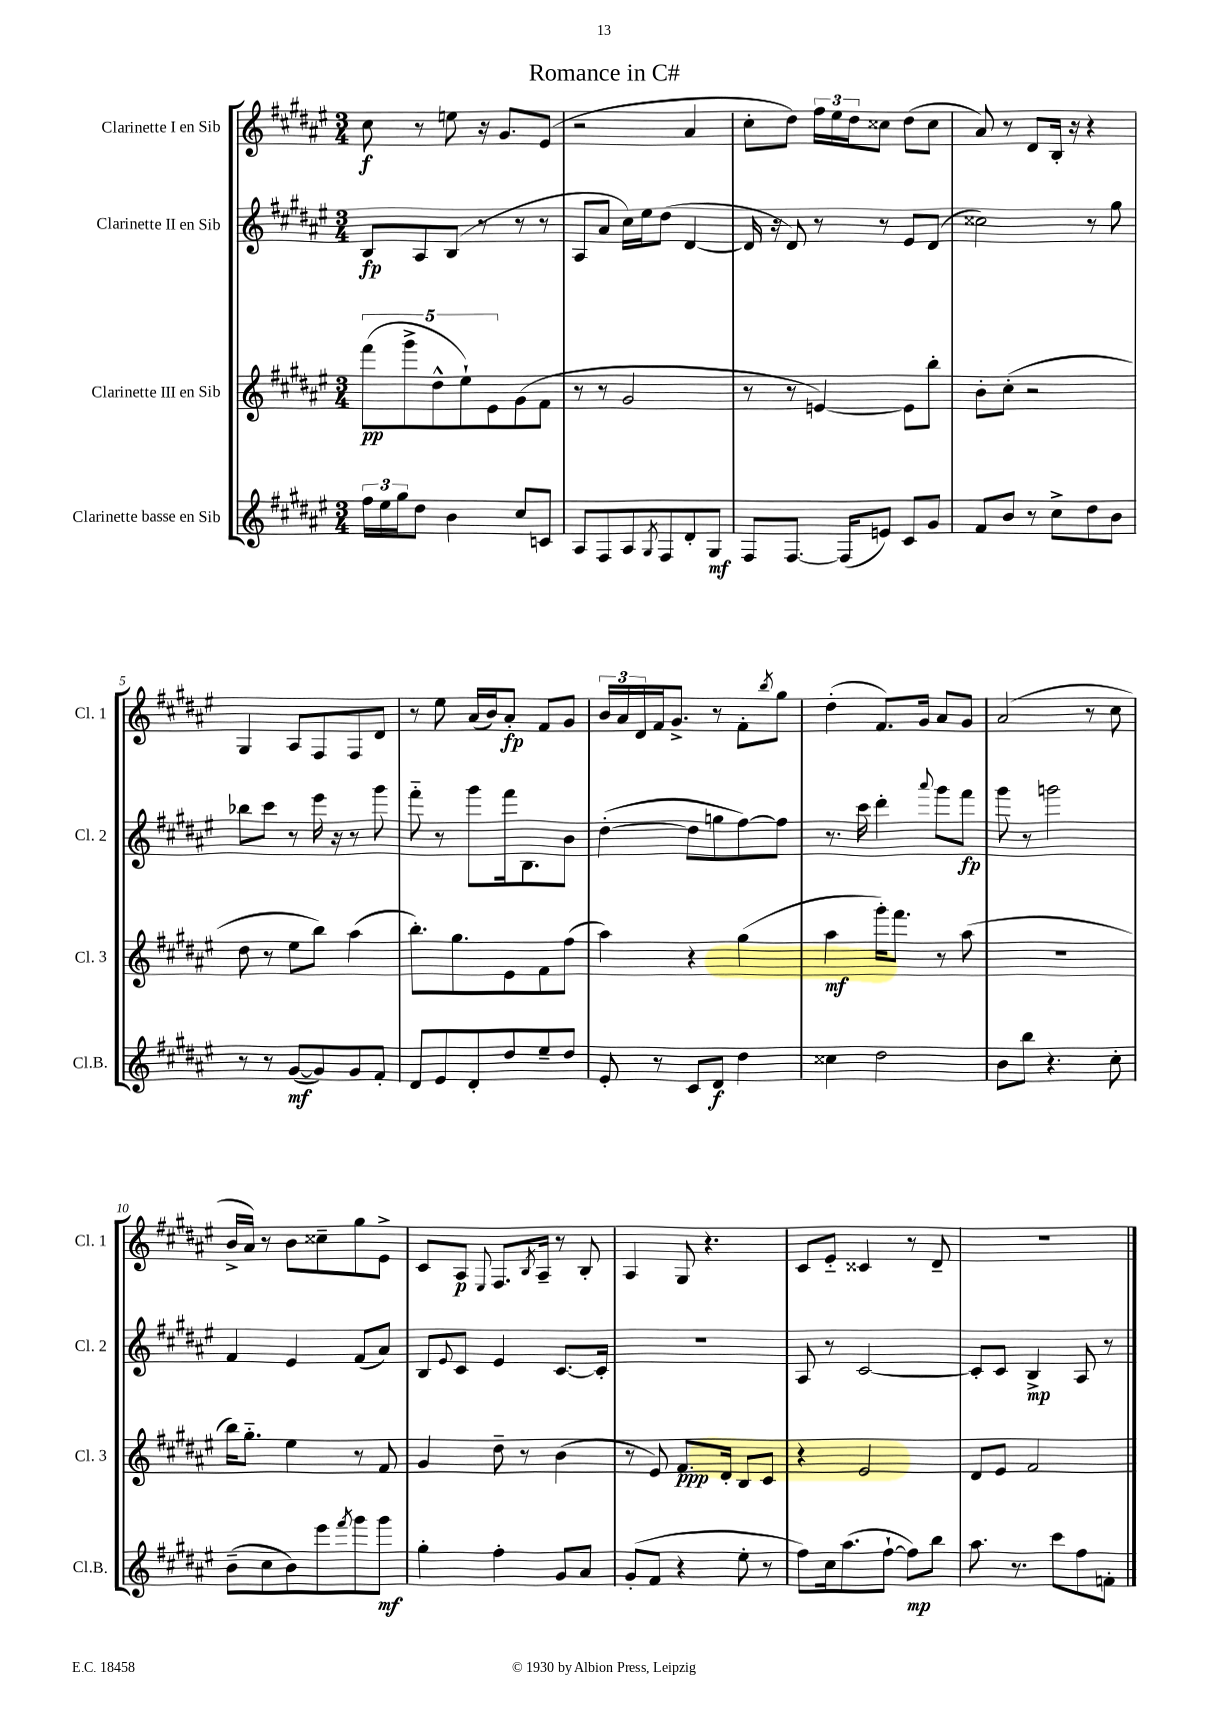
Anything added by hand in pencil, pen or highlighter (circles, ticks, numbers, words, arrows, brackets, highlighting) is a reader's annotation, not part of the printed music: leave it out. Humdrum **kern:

**kern	**dynam	**kern	**dynam	**kern	**dynam	**kern	**dynam
*part4	*part4	*part3	*part3	*part2	*part2	*part1	*part1
*staff4	*staff4	*staff3	*staff3	*staff2	*staff2	*staff1	*staff1
*I"Clarinette basse en Sib	*	*I"Clarinette III en Sib	*	*I"Clarinette II en Sib	*	*I"Clarinette I en Sib	*
*I'Cl.B.	*	*I'Cl. 3	*	*I'Cl. 2	*	*I'Cl. 1	*
*clefG2	*	*clefG2	*	*clefG2	*	*clefG2	*
*k[f#c#g#d#a#e#]	*	*k[f#c#g#d#a#e#]	*	*k[f#c#g#d#a#e#]	*	*k[f#c#g#d#a#e#]	*
*M3/4	*	*M3/4	*	*M3/4	*	*M3/4	*
=1	=1	=1	=1	=1	=1	=1	=1
24ff#\LL	.	(10fff#\L	pp	8B/L	fp	8cc#\	f
24ee#\	.	.	.	.	.	.	.
24gg#\J	.	.	.	.	.	.	.
.	.	10ggg#^\	.	.	.	.	.
8dd#\J	.	.	.	8A#/	.	8r	.
.	.	10dd#^^\	.	.	.	.	.
4b\	.	.	.	(8B/J	.	8een\	.
.	.	10ee#`\)	.	.	.	.	.
.	.	.	.	8r	.	16r	.
.	.	10e#\	.	.	.	.	.
.	.	.	.	.	.	8.g#/L	.
8cc#/L	.	(8g#\	.	8r	.	.	.
8cn/J	.	8f#\J	.	8r	.	(8e#/J	.
=2	=2	=2	=2	=2	=2	=2	=2
8A#/L	.	8r	.	8A#/L	.	2r	.
8F#/	.	8r	.	8a#/J	.	.	.
8A#/	.	2g#/	.	16cc#\LL)	.	.	.
.	.	.	.	16ee#\J	.	.	.
8qG#/	.	.	.	.	.	.	.
8F#/	.	.	.	(8dd#\J	.	.	.
8d#'/	.	.	.	[4d#/	.	4a#/	.
8G#/J	mf	.	.	.	.	.	.
=3	=3	=3	=3	=3	=3	=3	=3
8F#/L	.	8r	.	16d#/]	.	8cc#'\L	.
.	.	.	.	16r	.	.	.
[8.F#/J	.	8r	.	8d#/)	.	8dd#\J)	.
.	.	[4en/)	.	8r	.	24ff#\LL	.
.	.	.	.	.	.	24ee#\	.
(16F#/KL]	.	.	.	.	.	.	.
.	.	.	.	.	.	24dd#\J	.
8en/J)	.	.	.	8r	.	8cc##X\J	.
8c#/L	.	8e\L]	.	8e#/L	.	(8dd#\L	.
8g#/J	.	8bb'\J	.	(8d#/J	.	8cc##\J	.
=4	=4	=4	=4	=4	=4	=4	=4
8f#/L	.	8b'\L	.	2cc##X\)	.	8a#/)	.
8b/J	.	(8cc#'\J	.	.	.	8r	.
8r	.	2r	.	.	.	8d#/L	.
8cc#^\L	.	.	.	.	.	16B'/Jk	.
.	.	.	.	.	.	16r	.
8dd#\	.	.	.	8r	.	4r	.
8b\J	.	.	.	8gg#\	.	.	.
!!LO:LB:g=z
=5	=5	=5	=5	=5	=5	=5	=5
8r	.	8dd#\	.	8bb-X\L	.	4G#/	.
8r	.	8r	.	8ccc#\J	.	.	.
([8g#/L	mf	8ee#\L	.	8r	.	8A#/L	.
8g#/])	.	8bb\J)	.	16eee#\	.	8F#/	.
.	.	.	.	16r	.	.	.
8g#/	.	(4aa#\	.	8r	.	8F#/	.
8f#'/J	.	.	.	8ggg#\	.	8d#/J	.
=6	=6	=6	=6	=6	=6	=6	=6
8d#/L	.	8.bb'\L)	.	8fff#\	.	8r	.
8e#/	.	.	.	8r	.	8ee#\	.
.	.	8.gg#\	.	.	.	.	.
8d#'/	.	.	.	8ggg#\L	.	(16a#/LL	.
.	.	.	.	.	.	16b/J)	.
8dd#/	.	8e#\	.	16fff#\k	.	8a#'/J	fp
.	.	.	.	8.B\	.	.	.
8ee#~/	.	8f#\	.	.	.	8f#/L	.
8dd#/J	.	(8ff#\J	.	8b\J	.	8g#/J	.
=7	=7	=7	=7	=7	=7	=7	=7
8e#'/	.	4aa#\)	.	([4dd#'\	.	24b/LL	.
.	.	.	.	.	.	24a#/	.
.	.	.	.	.	.	24d#/	.
8r	.	.	.	.	.	16f#/J	.
.	.	.	.	.	.	8.g#^/J	.
8c#/L	.	4r	.	8dd#\L]	.	.	.
8d#/J	f	.	.	8ggn\	.	8r	.
4dd#\	.	(4gg#\	.	[8ff#\)	.	8f#'\L	.
.	.	.	.	.	.	8qbb/	.
.	.	.	.	8ff#\J]	.	8gg#\J	.
=8	=8	=8	=8	=8	=8	=8	=8
4cc##X\	.	4aa#\	mf	8.r	.	(4dd#'\	.
.	.	.	.	16ccc#\	.	.	.
2dd#\	.	16ggg#'\KL)	.	4ddd#'\	.	8.f#/L)	.
.	.	8.fff#\J	.	.	.	.	.
.	.	.	.	.	.	16g#/Jk	.
.	.	.	.	8qqaaa#/	.	.	.
.	.	8r	.	8ggg#\L	.	8a#/L	.
.	.	(8aa#\	.	8fff#\J	fp	8g#/J	.
=9	=9	=9	=9	=9	=9	=9	=9
8b\L	.	2.r	.	8ggg#\	.	(2a#/	.
8bb\J	.	.	.	8r	.	.	.
4.r	.	.	.	2gggn\	.	.	.
.	.	.	.	.	.	8r	.
8cc#'\	.	.	.	.	.	8cc#\	.
!!LO:LB:g=z
=10	=10	=10	=10	=10	=10	=10	=10
(8b~\L	.	16bb\KL)	.	4f#/	.	16b^/LL	.
.	.	8.gg#\J	.	.	.	16a#/JJ)	.
8cc#\	.	.	.	.	.	8r	.
8b\)	.	4ee#\	.	4e#/	.	8b\L	.
8eee#\	.	.	.	.	.	8cc##X~\	.
8qfff#/	.	.	.	.	.	.	.
8ggg#\	.	8r	.	(8f#/L	.	8gg#\	.
8ggg#\J	mf	8f#/	.	8a#/J)	.	8e#^\J	.
=11	=11	=11	=11	=11	=11	=11	=11
4gg#'\	.	4g#/	.	8B/L	.	8c#/L	.
.	.	.	.	8qqe#/	.	.	.
.	.	.	.	8c#/J	.	8A#/J	p
.	.	.	.	.	.	8qqE#/	.
4ff#'\	.	8dd#~\	.	4e#/	.	8.F#/L	.
.	.	8r	.	.	.	.	.
.	.	.	.	.	.	8qB/	.
.	.	.	.	.	.	16A#~/Jk	.
8g#/L	.	(4b\	.	[8.c#/L	.	8r	.
8a#/J	.	.	.	.	.	8B'/	.
.	.	.	.	16c#'/Jk]	.	.	.
=12	=12	=12	=12	=12	=12	=12	=12
(8g#'/L	.	8r	.	2.r	.	4A#/	.
8f#/J	.	8e#/)	.	.	.	.	.
4r	.	8.f#/L	ppp	.	.	8G#/	.
.	.	.	.	.	.	4.r	.
.	.	16d#'/Jk	.	.	.	.	.
8ee#'\	.	8B/L	.	.	.	.	.
8r	.	8c#/J	.	.	.	.	.
=13	=13	=13	=13	=13	=13	=13	=13
8ff#\L)	.	4r	.	8A#/	.	8c#/L	.
16cc#\k	.	.	.	8r	.	8e#/J	.
(8.aa#\	.	.	.	.	.	.	.
.	.	2e#/	.	[2c#/	.	4c##X/	.
[8ff#`\J	.	.	.	.	.	.	.
8ff#\L])	mp	.	.	.	.	8r	.
8bb\J	.	.	.	.	.	8d#~/	.
=14	=14	=14	=14	=14	=14	=14	=14
8.aa#\	.	8d#/L	.	8c#'/L]	.	2.r	.
.	.	8e#/J	.	8c#/J	.	.	.
8.r	.	.	.	.	.	.	.
.	.	2f#/	.	4B^/	mp	.	.
8ccc#\L	.	.	.	.	.	.	.
8ff#\	.	.	.	8A#/	.	.	.
8fn'\J	.	.	.	8r	.	.	.
==	==	==	==	==	==	==	==
*-	*-	*-	*-	*-	*-	*-	*-
